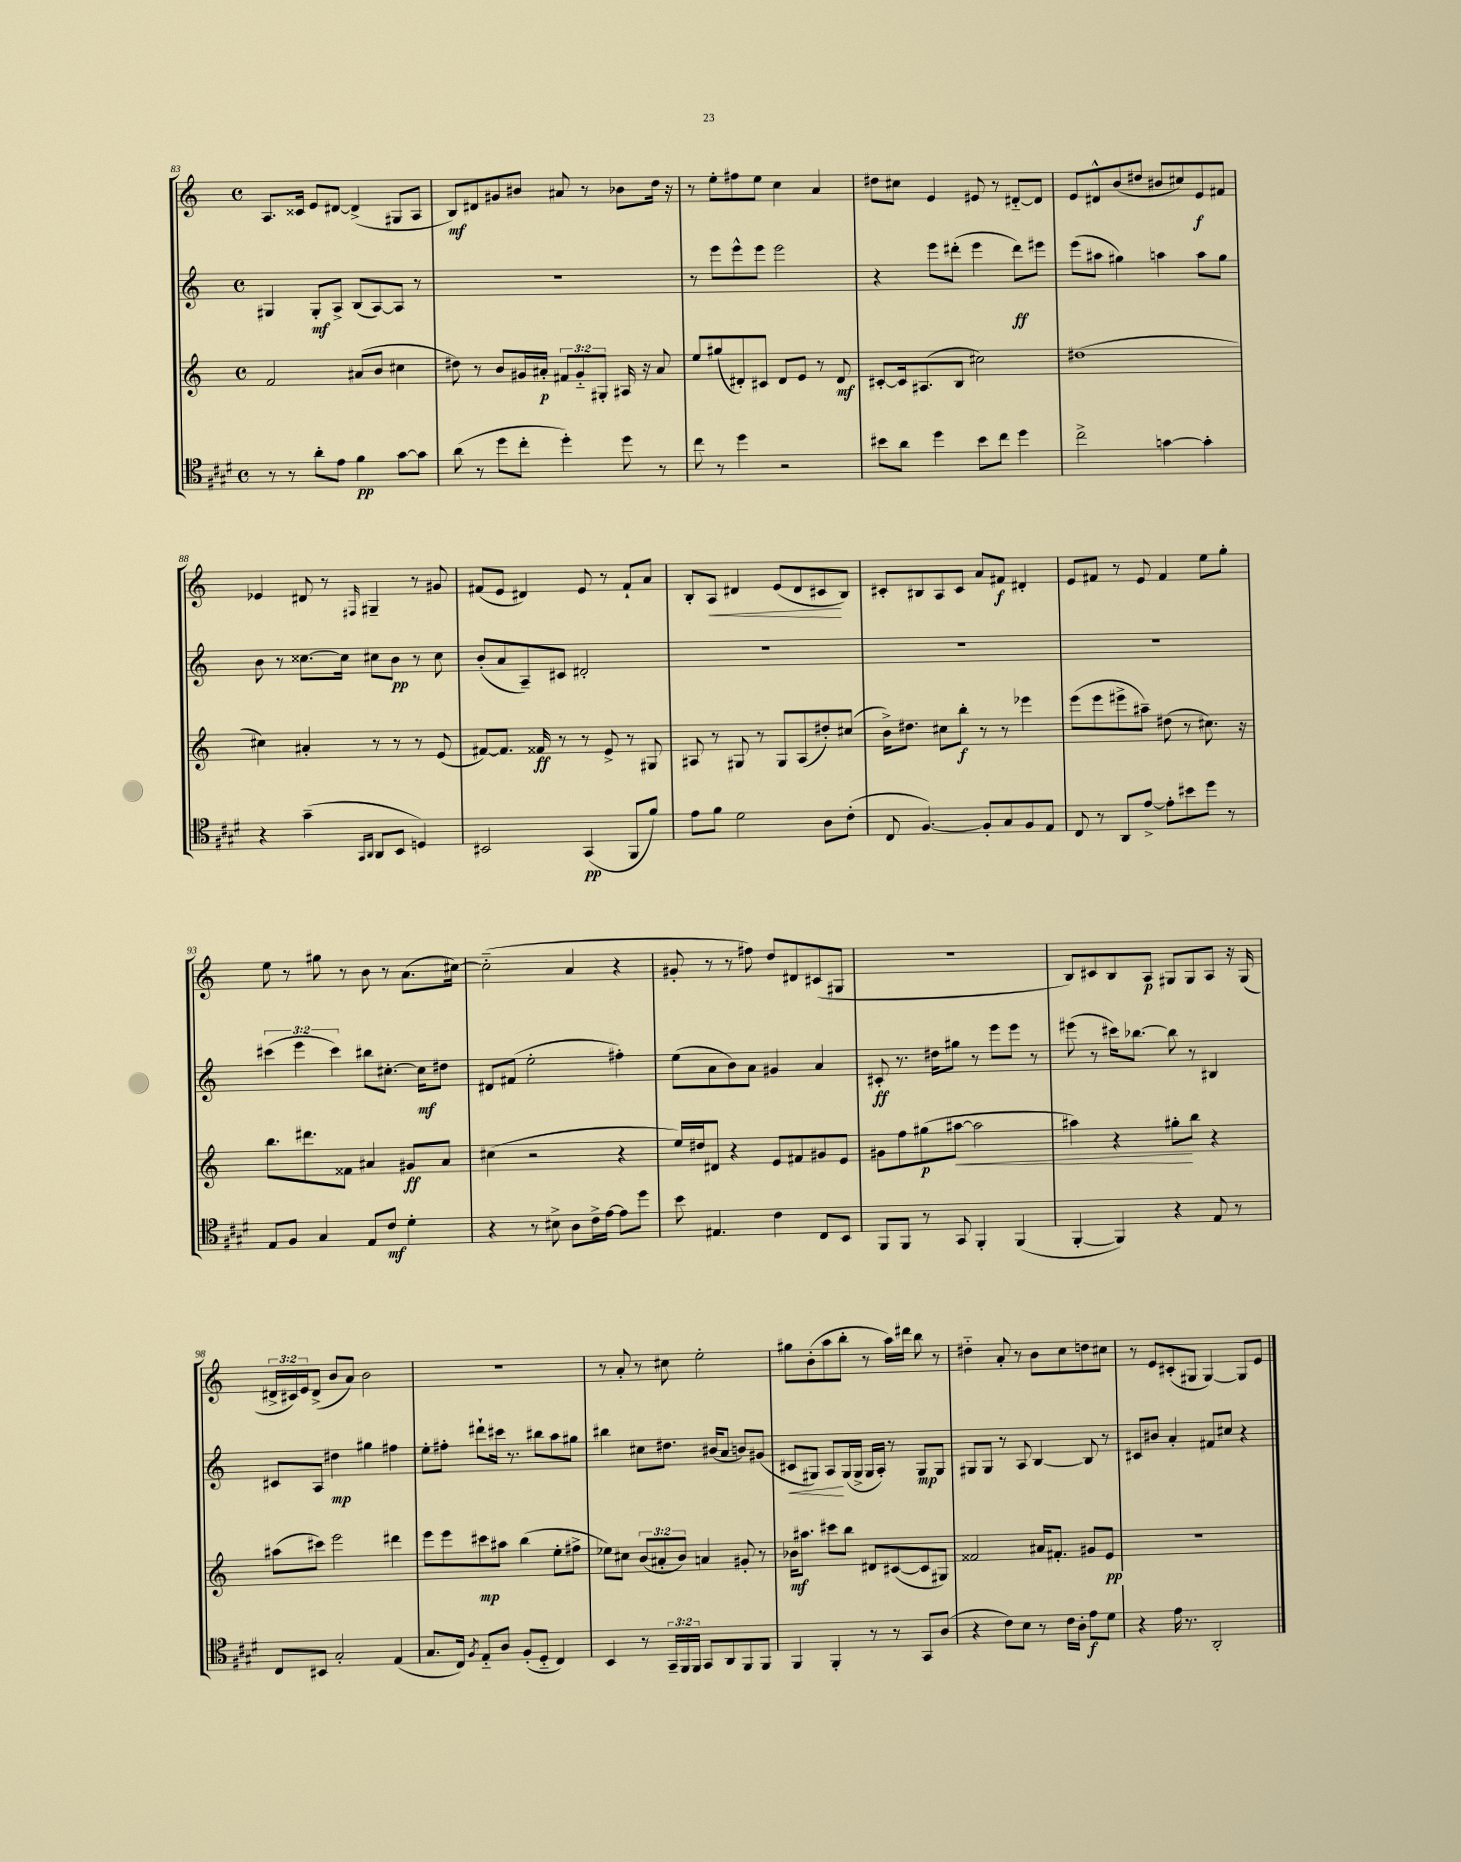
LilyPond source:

<<
\new StaffGroup <<
\new Staff = "s0" {
    \clef treble \key c \major \defaultTimeSignature \time 4/4 \override Staff.TupletNumber.text = #tuplet-number::calc-fraction-text
    a8. cisis'16 e'8 dis'8~ dis'4->( gis8 a8 |
    b8\mf) dis'8 gis'8 bis'8 ais'8 r8 bes'8 d''16 r16 |
    r8 e''8-. fis''8 e''8 c''4 a'4 |
    dis''8 cis''8 e'4 eis'8 r8 dis'8~-_ dis'8 |
    e'8 dis'8-^ b'8( dis''8 bis'8 cis''8) e'8\f fis'8 |
    ees'4 dis'8 r8 \grace { fis16 } gis4-- r8 gis'8 |
    fis'8( e'8 dis'4) e'8 r8 fis'8-! a'8 |
    b8-. a8\< dis'4 e'8( dis'8 cis'8\! b8) |
    cis'8-. bis8 a8 cis'8 a'8 fis'8\f dis'4-. |
    e'8 fis'8 r8 e'8 fis'4 e''8 g''8-. |
    e''8 r8 gis''8 r8 b'8 r8 a'8.( cis''16~) |
    cis''2-_( a'4 r4 |
    gis'8-. r8 r8 fis''8) d''8 dis'8 cis'8( gis8 |
    R1 |
    b8) cis'8 b8 a8\p gis8 gis8 a8 r16 gis16( |
    \tuplet 3/2 { dis'16-> cis'16) e'16 } dis'8->( b'8 a'8) b'2 |
    R1 |
    r8 a'8-. r8 cis''8 e''2-. |
    gis''8 b'8-.( a''8 b''8-. r8 a''16) dis'''16 b''8 r8 |
    dis''4-_ a'8-. r8 b'8 c''8 d''8 cis''8 |
    r8 e'8 cis'8-.( gis8 gis4~) gis8 e'8 \bar "|." |
}
\new Staff = "s1" {
    \clef treble \key c \major \defaultTimeSignature \time 4/4 \override Staff.TupletNumber.text = #tuplet-number::calc-fraction-text
    gis4 gis8-.\mf a8-> b8( a8~) a8 r8 |
    r1 |
    r8 e'''8 e'''8-^ e'''8 e'''2 |
    r4 e'''8 dis'''8-.( e'''4 dis'''8\ff) eis'''8 |
    e'''8( ais''8 gis''4) a''4 a''8 gis''8 |
    b'8 r8 cisis''8.~ cisis''16 cis''8 b'8\pp r8 cis''8 |
    b'8-.( a'8 a8--) cis'8 dis'2-. |
    R1 |
    R1 |
    R1 |
    \tuplet 3/2 { cis'''4( e'''4 cis'''4) } bis''8 cis''8.~-. cis''16\mf dis''8 |
    dis'8 fis'8( e''2-. fis''4-.) |
    e''8( a'8 b'8) a'8 gis'4 a'4 |
    cis'8-.\ff r8. dis''16 gis''8 r8 e'''8 e'''8 r8 |
    eis'''8( r8 cis'''16) bes''8.~ bes''8 r8 bis4 |
    cis'8 a8 dis''4\mp gis''4 fis''4 |
    e''8-. fis''8-. dis'''8-! cis'''16 r8. bis''8 a''8 gis''8 |
    bis''4 cis''8 dis''8. bis'16( a'8 b'8) gis'8( |
    cis'8\< gis8) a8\! gis16( gis16-> gis16 a16-.) r8 gis8\mp gis8 |
    gis8 gis8 r8 a8 b4~ b8 r8 |
    cis'8 bis'8 a'4-. fis'8 cis''8 r4 \bar "|." |
}
\new Staff = "s2" {
    \clef treble \key c \major \defaultTimeSignature \time 4/4 \override Staff.TupletNumber.text = #tuplet-number::calc-fraction-text
    f'2 ais'8( b'8 cis''4 |
    dis''8) r8 b'8 gis'16 ais'16-.\p \tuplet 3/2 { fis'8 gis'8-_ gis8-. } ais16 r16 ais'8 |
    e''8 gis''8( dis'8-.) cis'8 dis'8 e'8 r8 dis'8\mf |
    cis'8~-. cis'16 ais8.( b8 cis''2) |
    dis''1( |
    cis''4) ais'4-. r8 r8 r8 e'8( |
    fis'8~) fis'8. fisis'16\ff r8 r8 e'8-> r8 gis8 |
    ais8 r8 gis8 r8 gis8 ais8( dis''8-.) cis''8( |
    b'16->) dis''8. cis''8 b''8-.\f r8 r8 ees'''4 |
    e'''8( e'''8 eis'''8-> ais''8--) dis''8( r8 cis''8.) r16 |
    b''8. dis'''8. fisis'8 ais'4 gis'8\ff ais'8 |
    cis''4( r2 r4 |
    e''16) dis''16 dis'8 r4 e'8 fis'8 gis'8 e'8 |
    gis'8 f''8 gis''8\p( ais''8~\< ais''2 |
    ais''4) r4 gis''8-.\! b''8 r4 |
    ais''8( cis'''8) e'''2 dis'''4 |
    e'''8 e'''8 cis'''8\mp ais''8 b''4( e''8-. fis''8-> |
    ees''8) cis''8 \tuplet 3/2 { b'8( ais'8-. b'8) } a'4 gis'8-. r8 |
    bes'16\mf ais''8. cis'''8 b''8 dis'8 cis'8~( cis'8 gis8) |
    fisis'2 ais'16 fis'8.-. gis'8 e'8\pp |
    R1 \bar "|." |
}
\new Staff = "s3" {
    \clef tenor \key e \major \defaultTimeSignature \time 4/4 \override Staff.TupletNumber.text = #tuplet-number::calc-fraction-text
    r8 r8 a'8-. e'8 fis'4\pp gis'8~ gis'8 |
    a'8( r8 dis''8 cis''8-. dis''4-.) dis''8 r8 |
    cis''8 r8 dis''4 r2 |
    bis'8 a'8 dis''4 bis'8 cis''8 dis''4 |
    cis''2-> g'4~ g'4-. |
    r4 gis'4--( \grace { gis,16 a,16 } a,8 b,8 d4) |
    bis,2 gis,4\pp( fis,8 fis'8) |
    e'8 fis'8 dis'2 a8 cis'8-.( |
    cis8 fis4.~) fis8-. gis8 fis8 e8 |
    cis8 r8 a,8 e'8~-> e'8-. bis'8 dis''8 r8 |
    e8 fis8 gis4 e8 cis'8\mf dis'4-. |
    r4 r8 bis8-> a8 cis'16-> e'16~ e'8 dis''8 |
    b'8 eis4. cis'4 cis8 b,8 |
    fis,8 fis,8 r8 gis,8 fis,4-. fis,4( |
    fis,4~-. fis,4) r4 e8 r8 |
    cis8 bis,8 gis2-. e4( |
    gis8. cis16) \acciaccatura { fis8 } e8-_ a8 fis8-.( dis8-_ cis4) |
    b,4 r8 \tuplet 3/2 { gis,16-- fis,16 fis,16 } gis,8 a,8 fis,8 fis,8 |
    fis,4 fis,4-. r8 r8 gis,8 a8( |
    r4 cis'8) b8 r8 cis'16 a16-. e'8\f dis'8 |
    r4 e'16 r8. a,2-. \bar "|." |
}
>>
>>
\layout { \context { \Score currentBarNumber = #83 } }
